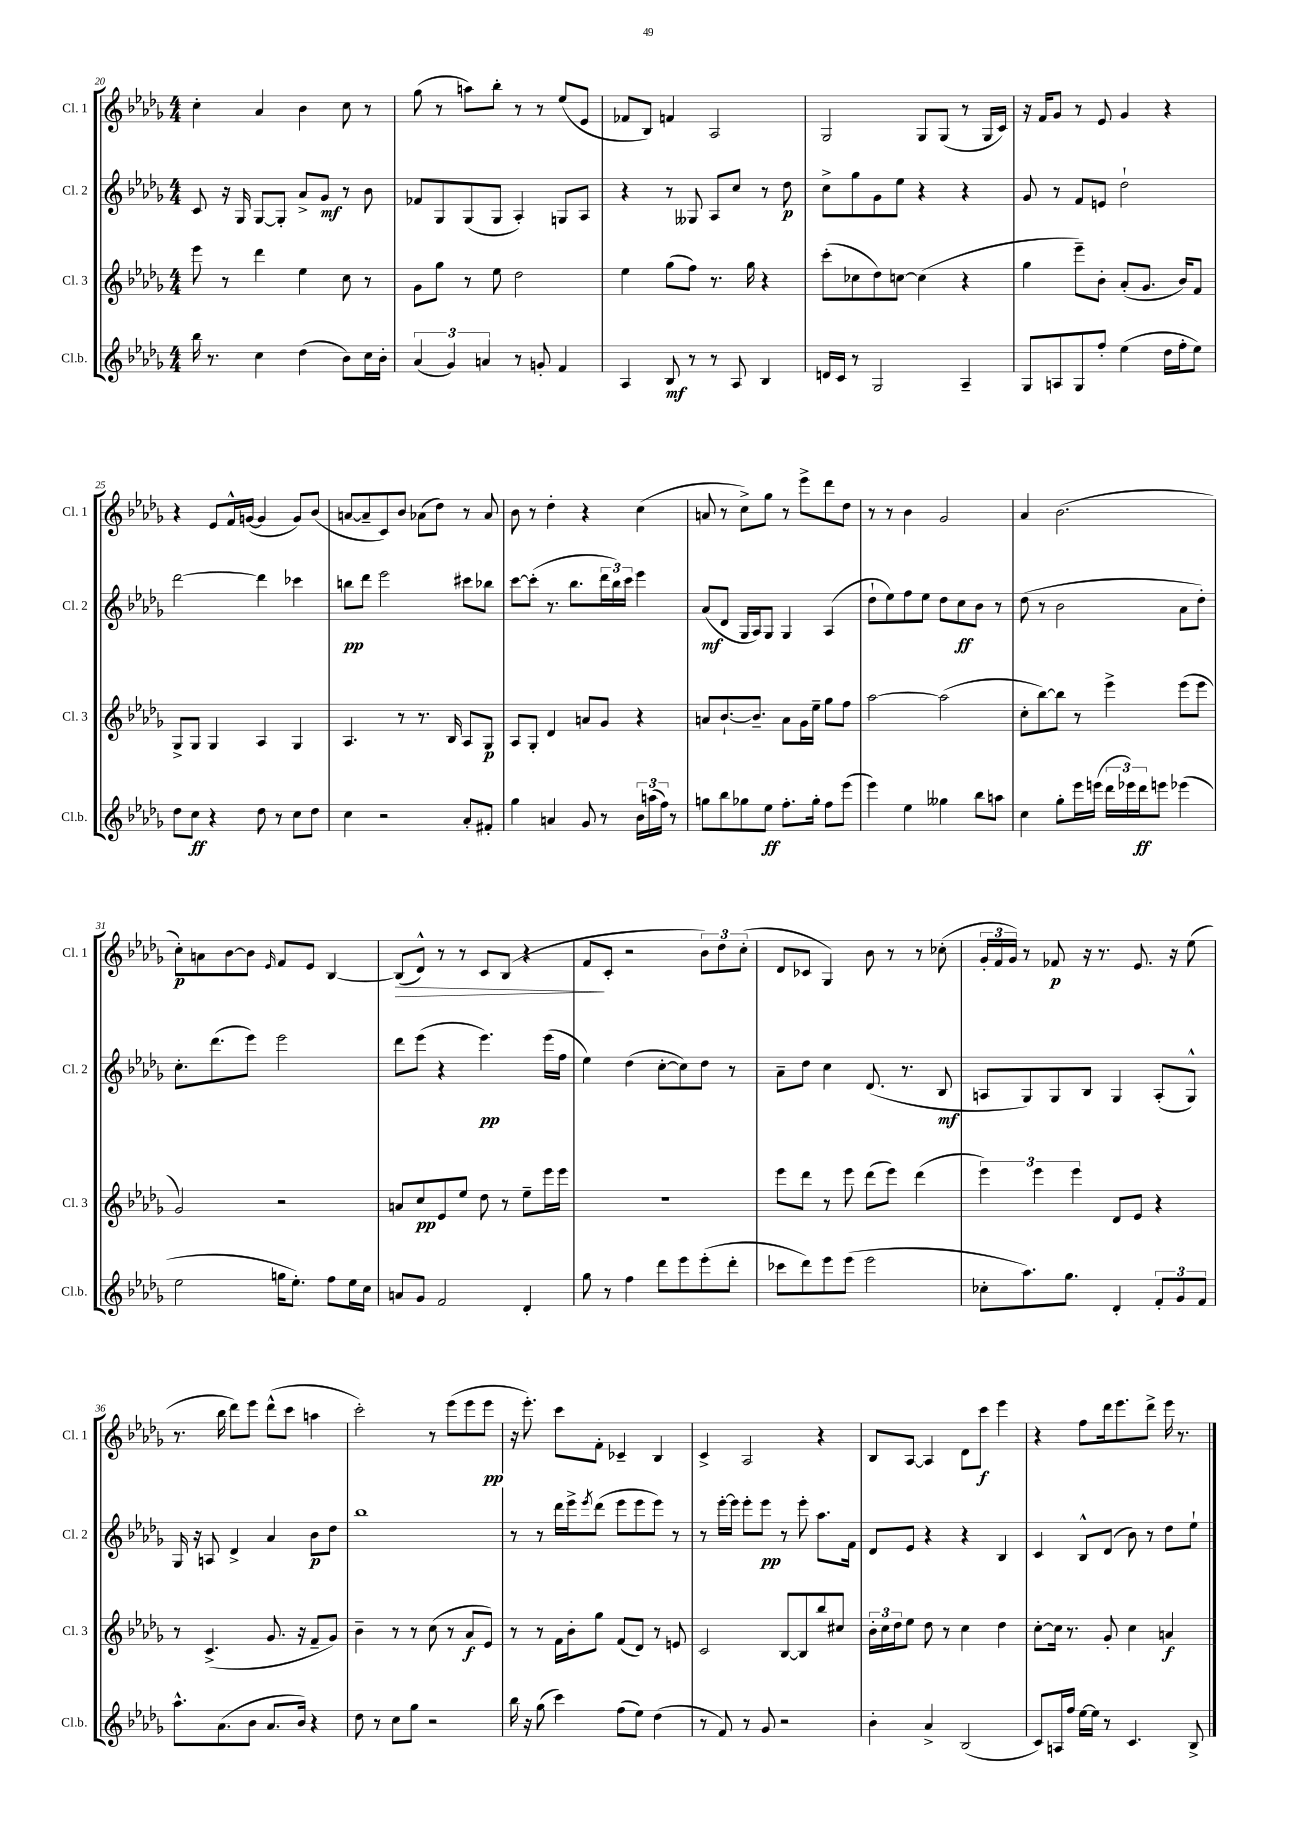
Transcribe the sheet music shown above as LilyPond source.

<<
\new StaffGroup <<
\new Staff = "s0" \with { instrumentName = "Cl. 1" shortInstrumentName = "Cl. 1" } {
    \clef treble \key des \major \numericTimeSignature \time 4/4
    c''4-. aes'4 bes'4 c''8 r8 |
    ges''8( r8 a''8) bes''8-. r8 r8 ees''8( ees'8 |
    fes'8 bes8) f'4 aes2 |
    ges2 ges8 ges8( r8 ges16 c'16) |
    r16 f'16 ges'8 r8 ees'8 ges'4 r4 |
    r4 ees'8 f'16-^ g'16~( g'4 g'8) bes'8( |
    a'8~ a'8-- c'8) bes'8 aes'8( des''8) r8 aes'8 |
    bes'8 r8 des''4-. r4 c''4( |
    a'8 r8 c''8->) ges''8 r8 ees'''8-> des'''8 des''8 |
    r8 r8 bes'4 ges'2 |
    aes'4 bes'2.( |
    c''8-.\p) a'8 bes'8~ bes'8 \grace { ees'16 } f'8 ees'8 bes4~ |
    bes8\>( des'8-^) r8 r8 c'8 bes8( r4 |
    f'8\! c'8-. r2 \tuplet 3/2 { bes'8) des''8 c''8-.( } |
    des'8 ces'8 ges4) bes'8 r8 r8 ces''8-.( |
    \tuplet 3/2 { ges'16-. f'16 ges'16) } r8 fes'8\p r16 r8. ees'8. r16 ees''8( |
    r8. bes''16 des'''8) ees'''8 des'''8-^( c'''8 a''4 |
    c'''2-.) r8 ees'''8( ees'''8 ees'''8\pp |
    r16 ees'''8.-.) c'''8 f'8-. ces'4-- bes4 |
    c'4-> aes2 r4 |
    bes8 aes8~ aes4 des'8 c'''8\f ees'''4 |
    r4 f''8 des'''16 ees'''8. des'''8-> ees'''16 r8. \bar "|." |
}
\new Staff = "s1" \with { instrumentName = "Cl. 2" shortInstrumentName = "Cl. 2" } {
    \clef treble \key des \major \numericTimeSignature \time 4/4
    c'8 r16 ges16 ges8~ ges8-. aes'8-> ges'8\mf r8 bes'8 |
    fes'8 ges8 ges8( ges8 aes4-.) g8 aes8 |
    r4 r8 geses8 aes8 c''8 r8 des''8\p |
    c''8-> ges''8 ges'8 ees''8 r4 r4 |
    ges'8 r8 f'8 e'8 des''2-! |
    des'''2~ des'''4 ces'''4 |
    b''8\pp des'''8 ees'''2 cis'''8 bes''8 |
    c'''8~ c'''8-.( r8. bes''8. \tuplet 3/2 { des'''16 bes''16) c'''16 } ees'''4 |
    aes'8\mf( des'8 ges16 aes16) ges8 ges4 aes4( |
    des''8-! ees''8) f''8 ees''8 des''8 c''8\ff bes'8 r8 |
    des''8( r8 bes'2 aes'8 des''8-.) |
    c''8.-. des'''8.( ees'''8) ees'''2 |
    des'''8 ees'''8( r4 ees'''4.\pp) ees'''16( f''16 |
    ees''4) des''4( c''8~-. c''8) des''8 r8 |
    aes'8-- des''8 c''4 des'8.( r8. bes8\mf |
    a8 ges8) ges8 bes8 ges4 a8-.( ges8-^) |
    ges16 r16 a8 des'4-> aes'4 bes'8\p des''8 |
    bes''1 |
    r8 r8 des'''16 ees'''16-> \acciaccatura { ees'''8 } des'''8( ees'''8 ees'''8 ees'''8) r8 |
    r8 ees'''16~-. ees'''16 ees'''8-. ees'''8\pp r8 ees'''8-. aes''8. f'16 |
    des'8 ees'8 r4 r4 bes4 |
    c'4 bes8-^ des'8( bes'8) r8 des''8 ees''8-! \bar "|." |
}
\new Staff = "s2" \with { instrumentName = "Cl. 3" shortInstrumentName = "Cl. 3" } {
    \clef treble \key des \major \numericTimeSignature \time 4/4
    ees'''8 r8 des'''4 ees''4 c''8 r8 |
    ges'8 ges''8 r8 ees''8 des''2 |
    ees''4 ges''8( f''8) r8. ges''16 r4 |
    c'''8-.( ces''8 des''8) c''8~ c''4( r4 |
    ges''4 ees'''8--) bes'8-. aes'8-.( ges'8. bes'16) f'8 |
    ges8-> ges8 ges4 aes4 ges4 |
    aes4. r8 r8. bes16 aes8 ges8\p |
    aes8 ges8-. des'4 a'8 ges'8 r4 |
    a'8 bes'8.~-! bes'8.-- a'8 ges'16 ees''16-- ges''8 f''8 |
    aes''2~ aes''2( |
    c''8-. bes''8~) bes''8 r8 ees'''4-> ees'''8( ees'''8 |
    ges'2) r2 |
    a'8 c''8\pp ees'8 ees''8 des''8 r8 ees''8-- ees'''16 ees'''16 |
    R1 |
    ees'''8 des'''8 r8 ees'''8 des'''8( ees'''8) des'''4( |
    \tuplet 3/2 { ees'''4) ees'''4 ees'''4 } des'8 ees'8 r4 |
    r8 c'4.->( ges'8. r16 f'8-- ges'8) |
    bes'4-- r8 r8 c''8( r8 aes'8\f ees'8) |
    r8 r8 f'16 bes'16-. ges''8 f'8( des'8) r8 e'8 |
    c'2 bes8~ bes8 bes''8 cis''8 |
    \tuplet 3/2 { bes'16-. c''16 des''16 } ees''8 des''8 r8 c''4 des''4 |
    c''8~-. c''16 r8. ges'8-. c''4 a'4\f \bar "|." |
}
\new Staff = "s3" \with { instrumentName = "Cl.b." shortInstrumentName = "Cl.b." } {
    \clef treble \key des \major \numericTimeSignature \time 4/4
    bes''16 r8. c''4 des''4( bes'8) c''16 bes'16-. |
    \tuplet 3/2 { aes'4( ges'4) a'4 } r8 g'8-. f'4 |
    aes4 bes8\mf r8 r8 aes8 bes4 |
    d'16 c'16 r8 ges2 aes4-- |
    ges8 a8 ges8 f''8-. ees''4( des''16 f''16-. ees''8) |
    des''8 c''8\ff r4 des''8 r8 c''8 des''8 |
    c''4 r2 aes'8-. fis'8-. |
    ges''4 a'4 ges'8 r8 \tuplet 3/2 { bes'16 a''16( f''16) } r8 |
    g''8 bes''8 ges''8 ees''8\ff f''8.-. ges''16-. f''8 ees'''8( |
    ees'''4) ees''4 geses''4 bes''8 a''8 |
    c''4 ges''8-. ees'''16 e'''16( \tuplet 3/2 { des'''16 ees'''16) des'''16\ff } e'''8 ees'''4( |
    ees''2 g''16 ees''8.-.) f''8 ees''16 c''16 |
    a'8 ges'8 f'2 des'4-. |
    ges''8 r8 f''4 des'''8 ees'''8 ees'''8-.( des'''8-. |
    ces'''8 des'''8) ees'''8 ees'''8( ees'''2 |
    ces''8-. aes''8.) ges''8. des'4-. \tuplet 3/2 { f'8-. ges'8 f'8 } |
    aes''8.-^ aes'8.( bes'8 aes'8. bes'16) r4 |
    des''8 r8 c''8 ges''8 r2 |
    bes''16 r16 ges''8( c'''4) f''8( ees''8) des''4( |
    r8 f'8) r8 ges'8 r2 |
    bes'4-. aes'4-> bes2( |
    c'8) a16 f''16 ees''16~ ees''16 r8 c'4. bes8-> \bar "|." |
}
>>
>>
\layout { \context { \Score currentBarNumber = #20 } }
